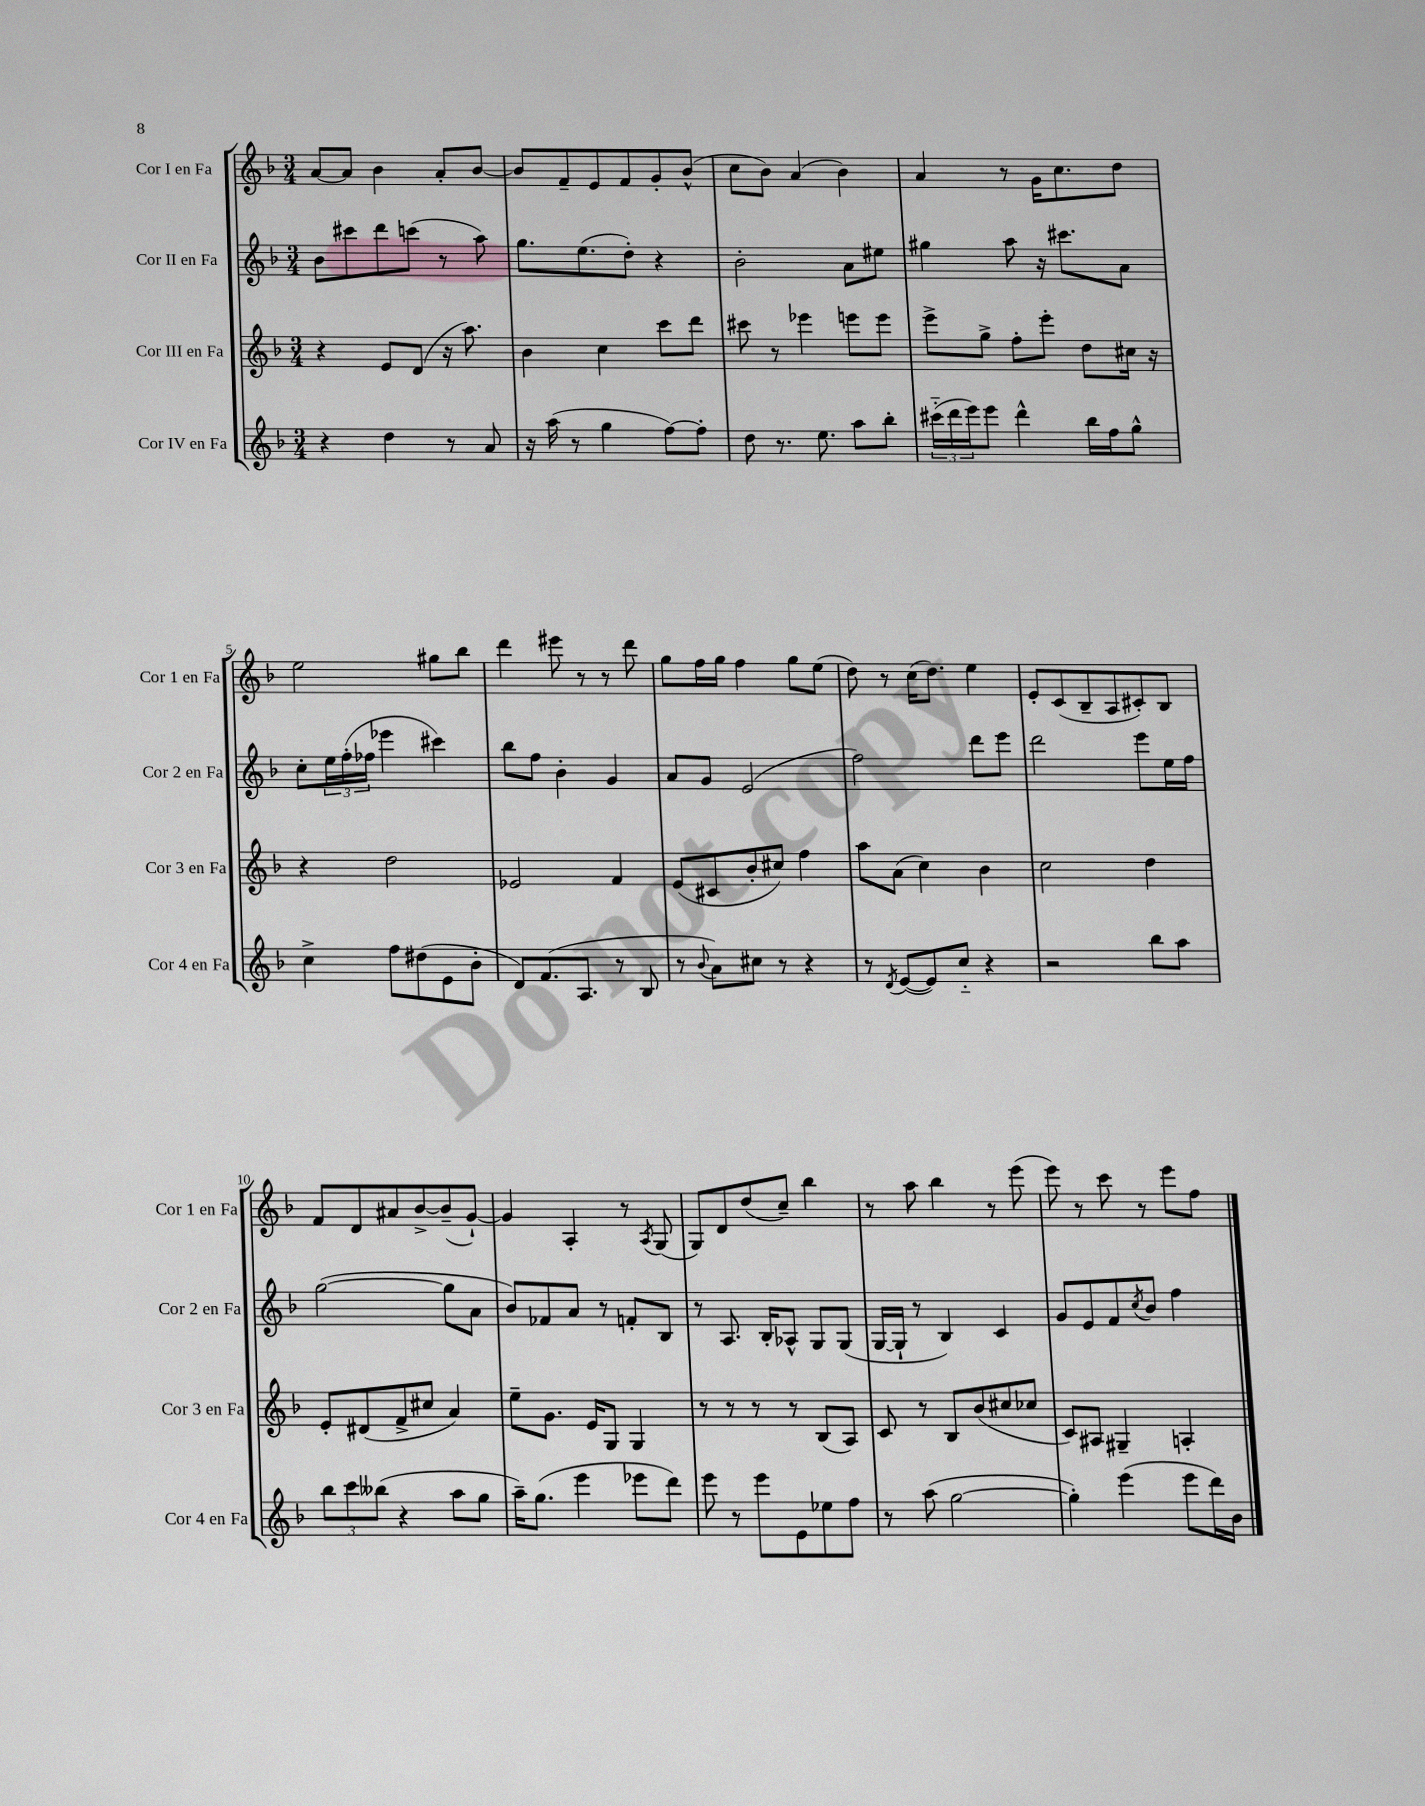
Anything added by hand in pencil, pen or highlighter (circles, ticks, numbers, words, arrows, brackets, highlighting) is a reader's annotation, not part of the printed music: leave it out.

**kern	**kern	**kern	**kern
*staff4	*staff3	*staff2	*staff1
*clefG2	*clefG2	*clefG2	*clefG2
*k[b-]	*k[b-]	*k[b-]	*k[b-]
*M3/4	*M3/4	*M3/4	*M3/4
4r	4r	8b-\L	[8a/L
.	.	8ccc#\	8a/]J
4dd\	8e/L	8ddd\	4b-\
.	(8d/J	(8ccc\J	.
8r	16r	8r	8a'/L
.	8.aa\)	.	.
8a/	.	8aa\)	[8b-/J
=	=	=	=
16r	4b-\	8.gg\L	8b-/]L
(16aa\	.	.	.
8r	.	.	8f~/
.	.	(8.ee\	.
4gg\	4cc\	.	8e/
.	.	8dd'\J)	8f/
[8ff\L)	8ccc\L	4r	8g'/
8ff'\]J	8ddd\J	.	(8b-^^/J
=	=	=	=
8dd\	8ccc#\	2b-'\	8cc\L
8.r	8r	.	8b-\J)
.	4eee-\	.	(4a/
8.ee\	.	.	.
8aa\L	8eee\L	8a\L	4b-\)
8bb-'\J	8eee\J	8ee#\J	.
=	=	=	=
(24ccc#'~\LL	8eee^\L	4gg#\	4a/
24ddd\	.	.	.
24eee\J)	.	.	.
8eee\J	8gg^\J	.	.
4ddd^^\	8ff'\L	8aa\	8r
.	8eee'\J	16r	16g\LK
.	.	8.ccc#\L	8.cc\
16bb-\LL	8dd\L	.	.
16ff\J	.	.	.
8gg^^\J	16cc#\Jk	8a\J	8dd\J
.	16r	.	.
=	=	=	=
4cc^\	4r	8cc'\L	2ee\
.	.	24ee\L	.
.	.	(24ff'\	.
.	.	24ff-\JJ	.
8ff\L	2dd\	4eee-\	.
(8dd#\	.	.	.
8e\	.	4ccc#\)	8gg#\L
8b-'\J	.	.	8bb-\J
=	=	=	=
8d/L)	2e-/	8bb-\L	4ddd\
(8.f/	.	8ff\J	.
.	.	4b-'\	8eee#\
8.A/J	.	.	.
.	.	.	8r
8r	4f/	4g/	8r
8B-/	.	.	8ddd\
=	=	=	=
8r	(8e/L	8a/L	8gg\L
8qqb-/	.	.	.
8a\L)	8c#/	8g/J	16ff\L
.	.	.	16gg\JJ
8cc#\J	8b-'/	(2e/	4ff\
8r	8cc#/J)	.	.
4r	4ff\	.	8gg\L
.	.	.	(8ee\J
=	=	=	=
8r	8aa\L	2ff\)	8dd\)
8qd/	.	.	.
([8e/L	(8a\J	.	8r
8e/])	4cc\)	.	(16cc\LK
.	.	.	8.dd\J)
8cc'~/J	.	.	.
4r	4b-\	8ddd\L	4ee\
.	.	8eee\J	.
=	=	=	=
2r	2cc\	2ddd\	8e'/L
.	.	.	(8c/
.	.	.	8B-~/
.	.	.	8A/
8bb-\L	4dd\	8eee\L	8c#'/)
8aa\J	.	16ee\L	8B-/J
.	.	16ff\JJ	.
=	=	=	=
12bb-\L	8e'/L	([2gg\	8f/L
12ccc\	.	.	.
.	(8d#/	.	8d/
(12bb--\J	.	.	.
4r	8f^/	.	8a#/
.	8cc#/J	.	[8b-^/
8aa\L	4a/)	8gg\]L	(8b-~/]
8gg\J	.	8a\J	[8g`/J)
=	=	=	=
16aa~\LK)	8ee~\L	8b-/L)	4g/]
(8.gg\J	.	.	.
.	8.g\J	8f-/	.
4eee\	.	8a/J	4A'/
.	16e/LK	.	.
.	8G/J	8r	.
8eee-\L	4G/	8f'/L	8r
.	.	.	8qA/
8ddd\J)	.	8B-/J	(8G/
=	=	=	=
8eee\	8r	8r	8G/L)
8r	8r	8.A/	8d/
8eee\L	8r	.	(8dd/
.	.	16B-'/LK	.
8e\	8r	8A-^^/J	8cc~/J)
8ee-\	(8B-/L	8G/L	4bb-\
8ff\J	8A/J)	(8G/J	.
=	=	=	=
8r	8c/	[16G/LL	8r
.	.	16G`/]JJ	.
(8aa\	8r	8r	8aa\
[2gg\	8B-/L	4B-/)	4bb-\
.	(8b-/	.	.
.	8cc#/	4c/	8r
.	8cc-/J	.	(8eee\
=	=	=	=
4gg'\])	8c/L)	8g/L	8eee\)
.	8A#/J	8e/	8r
(4eee\	4G#~/	8f/	8ccc\
.	.	8qcc/	.
.	.	8b-/J	8r
8eee\L	4A'/	4ff\	8eee\L
16ddd\L)	.	.	8ff\J
16b-\JJ	.	.	.
==	==	==	==
*-	*-	*-	*-
